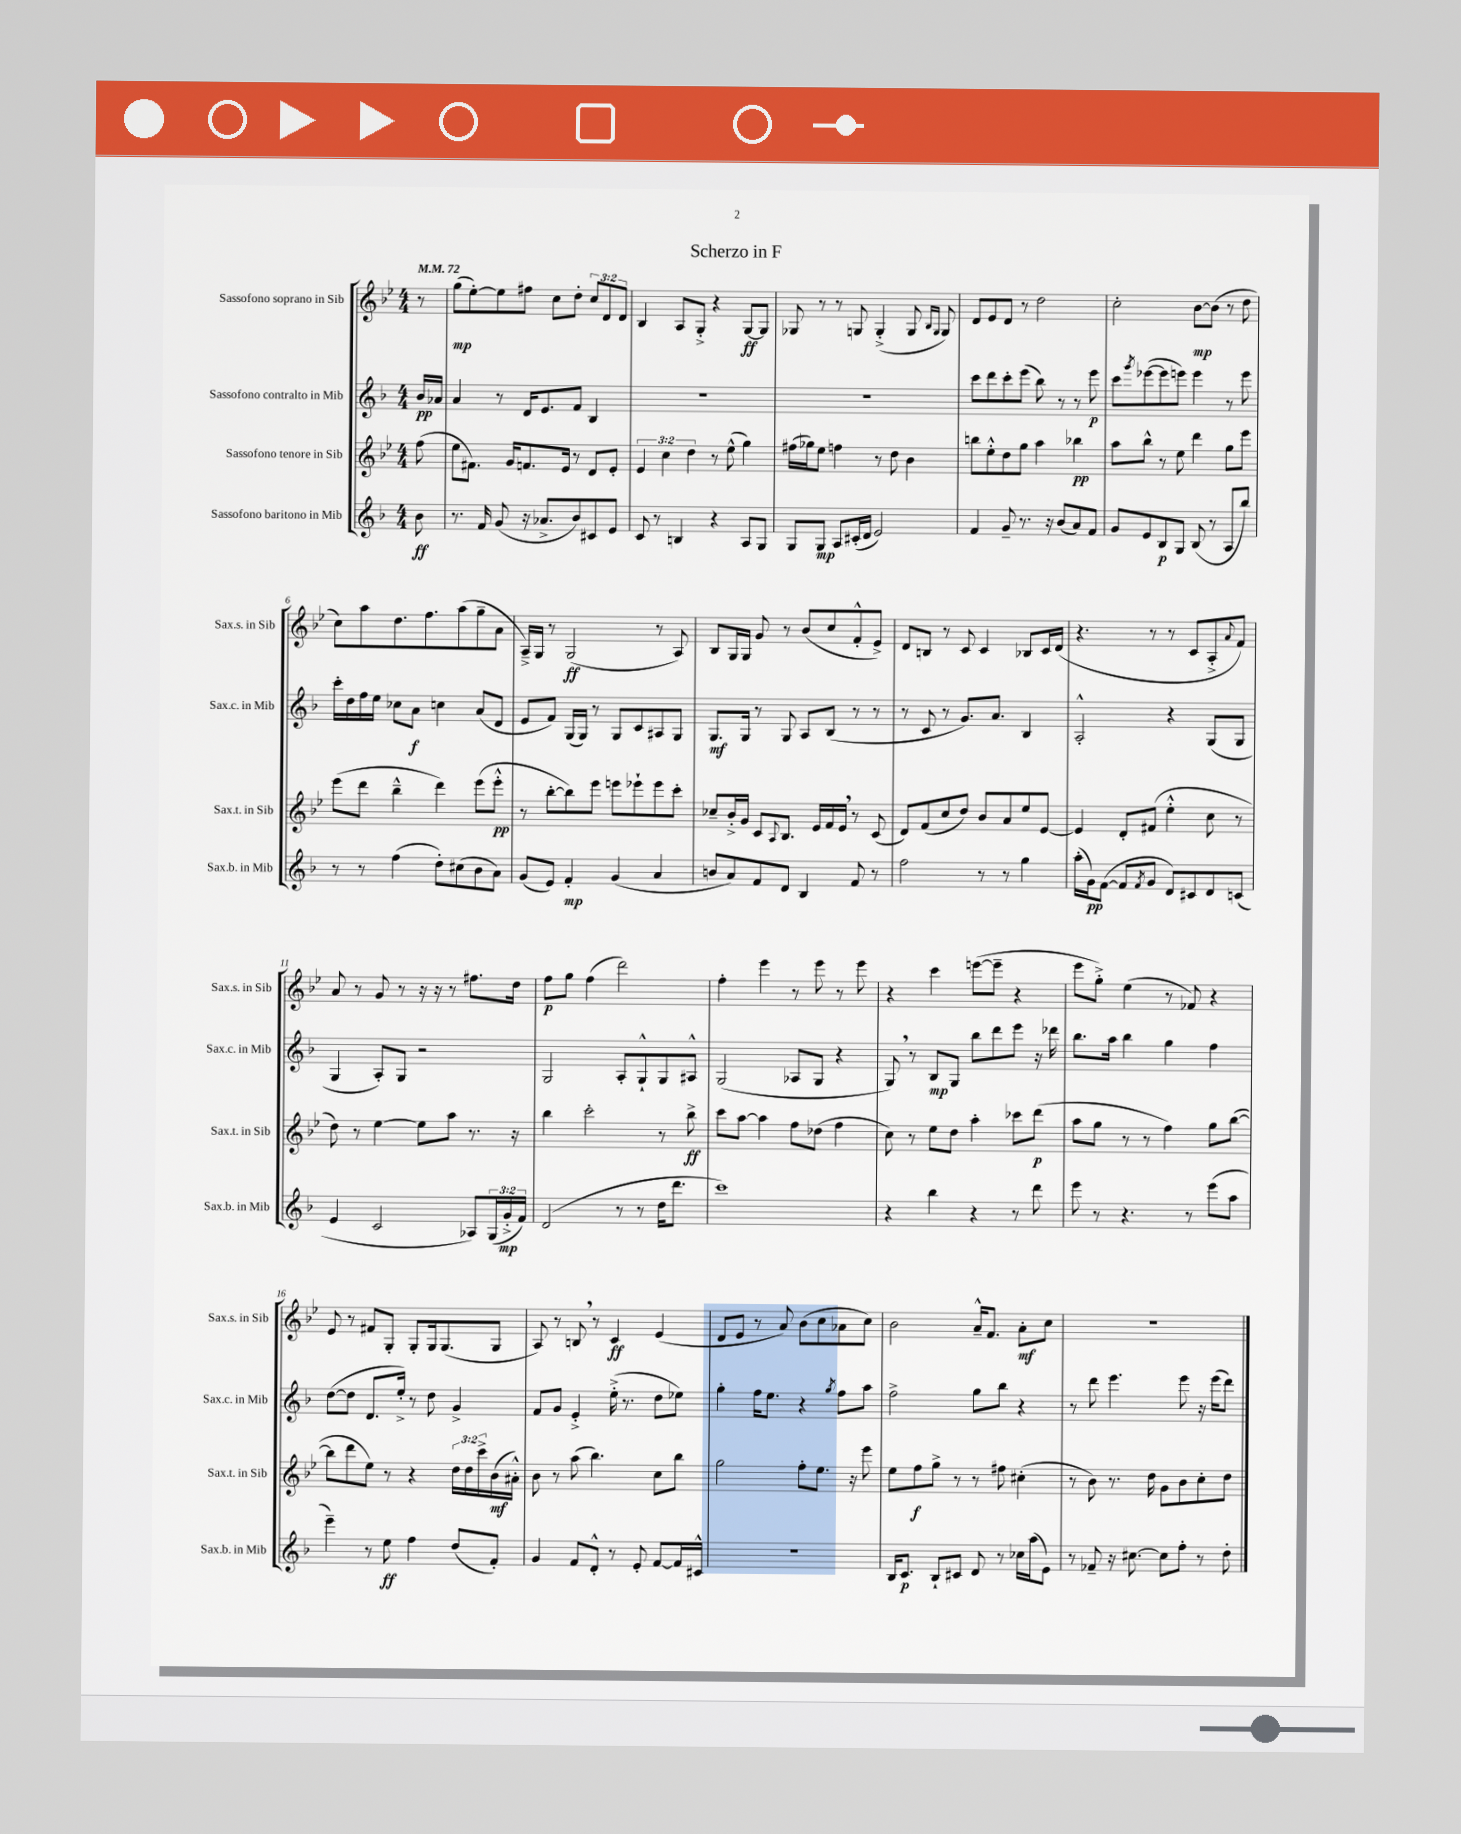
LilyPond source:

\header { title = "Scherzo in F" }
<<
\new StaffGroup <<
\new Staff = "s0" \with { instrumentName = "Sassofono soprano in Sib" shortInstrumentName = "Sax.s. in Sib" } {
    \clef treble \key bes \major \numericTimeSignature \time 4/4 \override Staff.TupletNumber.text = #tuplet-number::calc-fraction-text \partial 8 \tempo 4 = 72
    r8 |
    g''8\mp( ees''8~-.) ees''8 fis''8 c''8 d''8-. \tuplet 3/2 { c''8 d'8 d'8 } |
    bes4 a8 g8-.-> r4 g8~\ff g8 |
    ges8 r8 r8 g8 g4-.->( g8 \grace { bes16 g16 } g8) |
    d'8 ees'8 d'8 r8 d''2 |
    c''2-. bes'8~\mp bes'8( r8 d''8 |
    c''8) a''8 d''8. f''8. a''8( g''8-- a'8 |
    a16--->) g16 r8 g2\ff( r8 a8) |
    bes8 g16 g16 g'8 r8 bes'8( c''8 f'8-.-^ ees'8->) |
    d'8 b8 r8 c'8 c'4 bes8 c'16 d'16( |
    r4. r8 r8 c'8 a8-.-> \appoggiatura { a'8 } f'8) |
    a'8 r8 g'8 r8 r16 r16 r8 fis''8. d''16 |
    f''8\p g''8 f''4( d'''2) |
    f''4-. ees'''4 r8 ees'''8 r8 ees'''8 |
    r4 c'''4 e'''8~( e'''8-- r4 |
    ees'''8 g''8-.->) ees''4( r8 fes'8) r4 |
    ees'8 r8 fis'8 g8-. g8-. g16 g8.( g8 |
    a8) r8 b8 \breathe r8 c'4\ff ees'4( |
    d'8 ees'8 r8 a'8) bes'8( c''8 aes'8 c''8) |
    bes'2 a'16---^ f'8. a'8-.\mf c''8 |
    R1 \bar "|." |
}
\new Staff = "s1" \with { instrumentName = "Sassofono contralto in Mib" shortInstrumentName = "Sax.c. in Mib" } {
    \clef treble \key f \major \numericTimeSignature \time 4/4 \partial 8
    bes'16\pp aes'16 |
    a'4 r8 d'16 e'8. f'8 bes4 |
    R1 |
    R1 |
    c'''8 d'''8 c'''8-. e'''8( bes''8) r8 r8 e'''8\p |
    c'''8 \acciaccatura { g'''8 } ees'''8~( ees'''8 e'''8) e'''4 r8 e'''8 |
    c'''16-. d''16 f''16 e''16 ces''8 a'8\f c''4 a'8( d'8 |
    e'8 f'8) g16( g16) r8 g8 c'8 ais8 g8 |
    g8.\mf g16 r8 g8 a8 bes8( r8 r8 |
    r8 c'8 r8 g'8.) a'8. bes4 |
    a2-.-^ r4 g8( g8 |
    g4 a8-.) g8 r2 |
    g2 a8-. g8-!-^ g8 ais8-^ |
    g2( aes8 g8 r4 |
    g8) \breathe r8 bes8\mp g8 bes''8 d'''8 e'''8 r16 des'''16 |
    bes''8. a''16 bes''4 g''4 f''4 |
    d''8~( d''8 d'8. e''16-.->) r8 d''8 g'4-> |
    f'8 g'8 e'4-.-> e''16-.->( r8. d''8 ees''8) |
    g''4-. f''16 e''8. r4 \acciaccatura { g''8 } f''8 a''8 |
    f''2-> g''8 bes''8 r4 |
    r8 d'''8 e'''4. e'''8 r16 e'''16( d'''8) \bar "|." |
}
\new Staff = "s2" \with { instrumentName = "Sassofono tenore in Sib" shortInstrumentName = "Sax.t. in Sib" } {
    \clef treble \key bes \major \numericTimeSignature \time 4/4 \override Staff.TupletNumber.text = #tuplet-number::calc-fraction-text \partial 8
    f''8( |
    ees''8 fis'8.) g'16 f'8. ees'16 r8 d'8 ees'8-. |
    \tuplet 3/2 { ees'4 c''4 d''4 } r8 ees''8-^( g''4) |
    fis''16( ges''16) ees''8 f''4 r8 d''8 bes'4 |
    b''8 ees''8-.-^ d''8 g''8 a''4 bes''4\pp |
    a''8 bes''8-^ r8 ees''8 d'''4 g''8 ees'''8 |
    ees'''8( d'''8 bes''4---^ d'''4) ees'''8( ees'''8-.-^\pp |
    r8 bes''8~-. bes''8) ees'''8 e'''8 ees'''8-! ees'''8 c'''8-. |
    ces''8-- bes'16-.-> g'16 c'8 \appoggiatura { a8 } bes8. ees'16 f'16 ees'16 \breathe r8 c'8( |
    d'8) f'8( c''8 d''8) bes'8 a'8 ees''8 ees'8~ |
    ees'4 d'8-. fis'8( ees''4-.-^ c''8 r8 |
    d''8) r8 ees''4~ ees''8 a''8 r8. r16 |
    bes''4 c'''2-. r8 bes''8->\ff |
    c'''8 a''8~ a''4 f''8 des''8( f''4 |
    c''8) r8 ees''8 d''8 a''4-. ces'''8 d'''8\p( |
    a''8 g''8 r8 r8 f''4) g''8 bes''8~( |
    bes''8 d'''8 ees''8) r8 r4 \tuplet 3/2 { d''16 d''16 c'''16-> } bes'16\mf( ais'16-.-^) |
    bes'8 r8 a''8( bes''4.) c''8 bes''8 |
    g''2 f''8-. ees''8. r16 ees'''8 |
    ees''8 f''8\f g''8-> r8 r8 fis''8 cis''4-.( |
    r8 bes'8) r8. d''16 g'8 bes'8 c''8-. d''8 \bar "|." |
}
\new Staff = "s3" \with { instrumentName = "Sassofono baritono in Mib" shortInstrumentName = "Sax.b. in Mib" } {
    \clef treble \key f \major \numericTimeSignature \time 4/4 \override Staff.TupletNumber.text = #tuplet-number::calc-fraction-text \partial 8
    bes'8\ff |
    r8. f'16 g'8( r16 aes'8.-> bes'8) cis'8 e'8 |
    c'8 r8 b4 r4 a8 g8 |
    g8 g8\mp a8 cis'16-.( d'16 e'2) |
    f'4 g'8-- r8. r16 bes'8( a'8) f'8 |
    g'8 e'8 bes8\p g8 bes8( r8 a8 bes''8) |
    r8 r8 f''4( d''8-.) cis''8( bes'8 a'8) |
    g'8( e'8) f'4-.\mp g'4( a'4 |
    b'8 a'8) f'8 d'8 bes4 f'8 r8 |
    f''2 r8 r8 g''4 |
    a''16-.( g'16\pp) f'8~( f'8 \acciaccatura { f'8 } g'8 d'8) cis'8 d'8 c'8( |
    e'4 c'2 aes8) \tuplet 3/2 { g16( g'16-.->\mp f'16) } |
    d'2( r8 r8 d''16 d'''8. |
    c'''1) |
    r4 bes''4 r4 r8 d'''8 |
    e'''8 r8 r4. r8 e'''8( a''8 |
    e'''4--) r8 e''8\ff f''4 d''8( f'8-.) |
    g'4 f'8 d'8-.-^ r8 e'8-. f'8~ f'16 cis'16-^ |
    r1 |
    bes16 c'8.\p bes8-! cis'8 d'8 r8 ces''16 a''16( e'8) |
    r8 fes'8-- r16 cis''8.~ cis''8 f''8-. r8 d''8-. \bar "|." |
}
>>
>>
